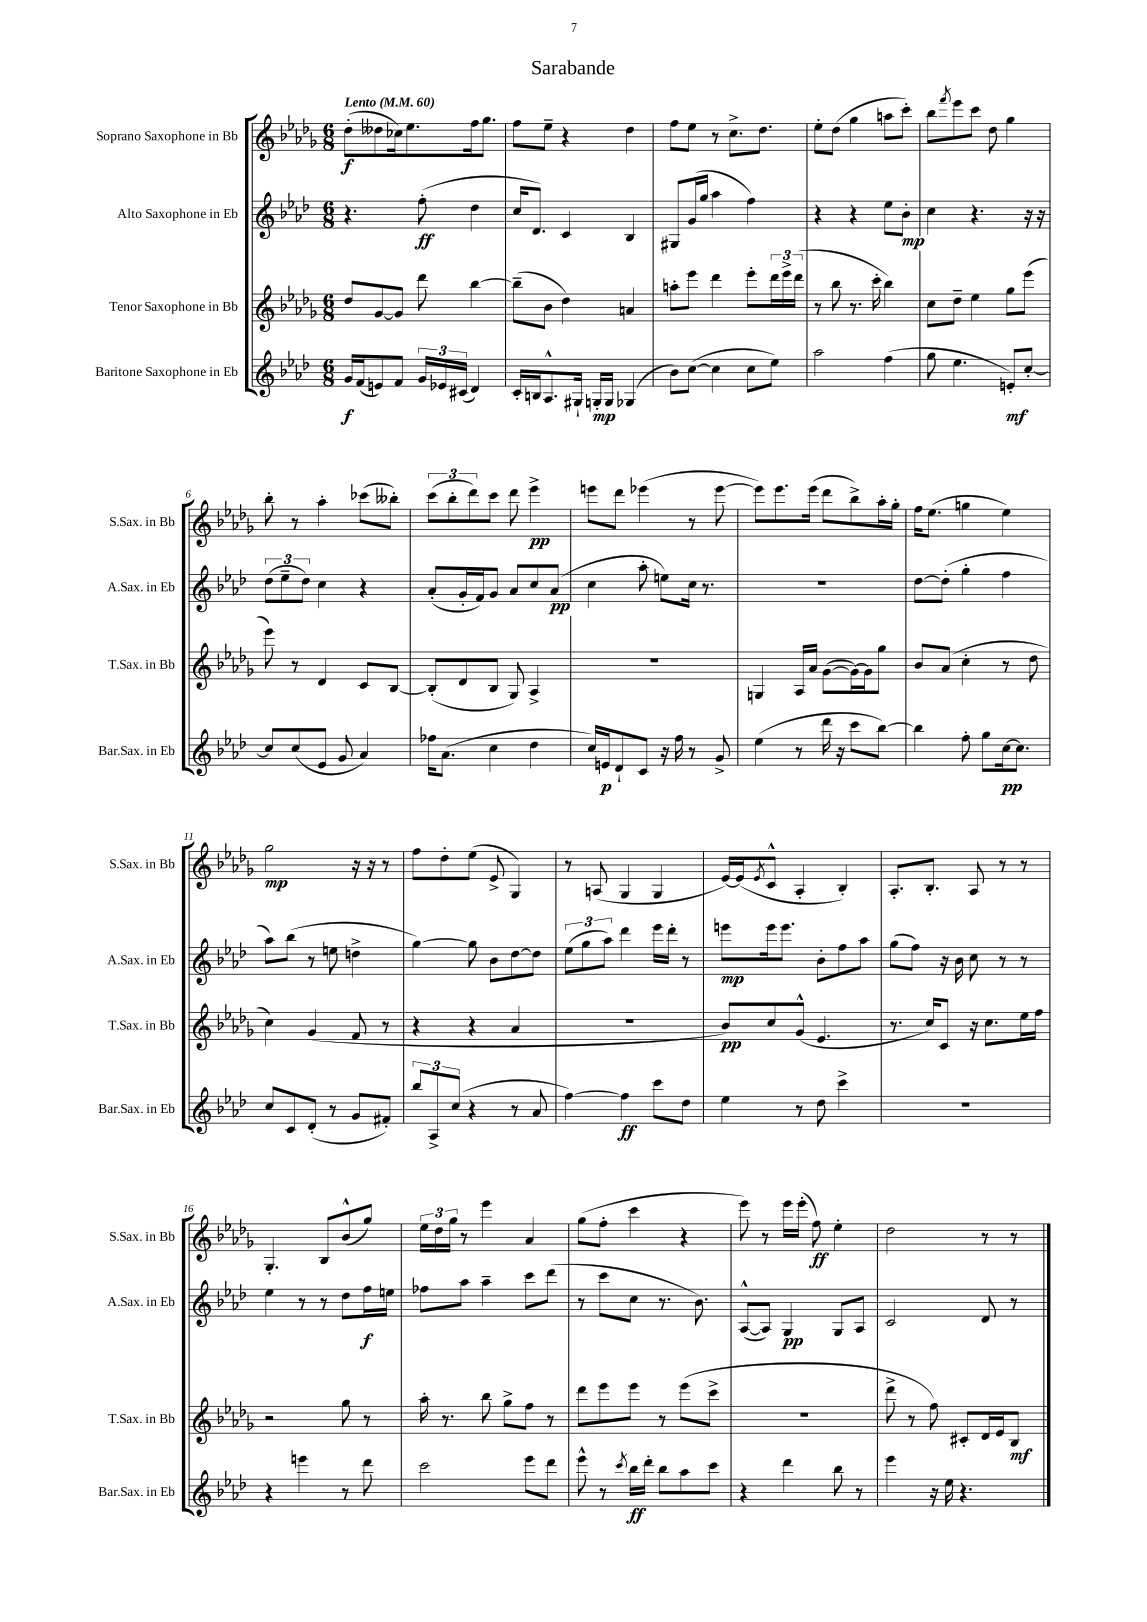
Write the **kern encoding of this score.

**kern	**dynam	**kern	**dynam	**kern	**dynam	**kern	**dynam
*part4	*part4	*part3	*part3	*part2	*part2	*part1	*part1
*staff4	*staff4	*staff3	*staff3	*staff2	*staff2	*staff1	*staff1
*I"Baritone Saxophone in Eb	*	*I"Tenor Saxophone in Bb	*	*I"Alto Saxophone in Eb	*	*I"Soprano Saxophone in Bb	*
*I'Bar.Sax. in Eb	*	*I'T.Sax. in Bb	*	*I'A.Sax. in Eb	*	*I'S.Sax. in Bb	*
*clefG2	*	*clefG2	*	*clefG2	*	*clefG2	*
*k[b-e-a-d-]	*	*k[b-e-a-d-g-]	*	*k[b-e-a-d-]	*	*k[b-e-a-d-g-]	*
*M6/8	*	*M6/8	*	*M6/8	*	*M6/8	*
*MM60	*	*MM60	*	*MM60	*	*MM60	*
=1	=1	=1	=1	=1	=1	=1	=1
!	!	!	!	!	!	!LO:TX:a:B:t=Lento	!
16g/LL	f	8dd-/L	.	4.r	.	(8dd-'\L	f
(16f/J	.	.	.	.	.	.	.
8en/)	.	[8g-/	.	.	.	8dd--X\	.
8f/J	.	8g-/J]	.	.	.	16cc-X\k)	.
.	.	.	.	.	.	8.ee-\	.
24g/LL	.	8ddd-\	.	(8ff'\	ff	.	.
24e-X/	.	.	.	.	.	.	.
(24c#X/JJ	.	.	.	.	.	.	.
4d-/)	.	[4bb-\	.	4dd-\	.	16ff\k	.
.	.	.	.	.	.	8.gg-\J	.
=2	=2	=2	=2	=2	=2	=2	=2
16c'/LL	.	(8bb-~\L]	.	16cc/KL	.	8ff\L	.
16Bn/J	.	.	.	8.d-/J)	.	.	.
8.A-^^/	.	8b-\J	.	.	.	8ee-~\J	.
.	.	4dd-\)	.	4c/	.	4r	.
16G#X`/Jk	.	.	.	.	.	.	.
16Gn'/LL	mp	.	.	.	.	.	.
16G/JJ	.	.	.	.	.	.	.
(4G-X/	.	4an/	.	4B-/	.	4dd-\	.
=3	=3	=3	=3	=3	=3	=3	=3
8b-\L)	.	8aan'\L	.	8G#X/L	.	8ff\L	.
([8cc\J	.	8eee-\J	.	(16g/L	.	8ee-\J	.
.	.	.	.	16gg/JJ	.	.	.
4cc\]	.	4ddd-\	.	4aa-\	.	8r	.
.	.	.	.	.	.	8.cc^\L	.
8cc\L	.	8eee-'\L	.	4ff\)	.	.	.
.	.	.	.	.	.	8.dd-\J	.
8ee-\J)	.	24ddd-\L	.	.	.	.	.
.	.	24eee-^\	.	.	.	.	.
.	.	(24ddd-\JJ	.	.	.	.	.
=4	=4	=4	=4	=4	=4	=4	=4
2aa-\	.	8r	.	4r	.	8ee-'\L	.
.	.	8bb-\	.	.	.	(8dd-\J	.
.	.	8.r	.	4r	.	4gg-\	.
.	.	16ccc'\	.	.	.	.	.
(4ff\	.	4bb-\)	.	8ee-\L	.	8aan\L	.
.	.	.	.	8b-'\J	mp	8ccc'\J)	.
=5	=5	=5	=5	=5	=5	=5	=5
8gg\	.	8cc\L	.	4cc\	.	8bb-\L	.
.	.	.	.	.	.	8qfff/	.
4.ee-\	.	8dd-~\J	.	.	.	8eee-\	.
.	.	4ee-\	.	4.r	.	8ccc\J	.
.	.	.	.	.	.	8dd-\	.
8en'/L)	mf	8gg-\L	.	.	.	4gg-\	.
[8cc'/J	.	(8eee-\J	.	16r	.	.	.
.	.	.	.	16r	.	.	.
!!LO:LB:g=z
=6	=6	=6	=6	=6	=6	=6	=6
8cc/L]	.	8eee-\)	.	(12dd-\L	.	8bb-'\	.
.	.	.	.	12ee-~\	.	.	.
(8cc/	.	8r	.	.	.	8r	.
.	.	.	.	12dd-\J)	.	.	.
8e-/J	.	4d-/	.	4cc\	.	4aa-'\	.
8g/	.	.	.	.	.	.	.
4a-/)	.	8c/L	.	4r	.	(8ccc-X\L	.
.	.	[8B-/J	.	.	.	8bb--X'\J)	.
=7	=7	=7	=7	=7	=7	=7	=7
16ff-X\KL	.	(8B-'/L]	.	(8a-'/L	.	(12ccc\L	.
(8.a-\J	.	.	.	.	.	.	.
.	.	.	.	.	.	12bb-'\	.
.	.	8d-/	.	16g'/L	.	.	.
.	.	.	.	.	.	12ddd-\)	.
.	.	.	.	16f/J)	.	.	.
4cc\	.	8B-/J	.	8g/J	.	8ccc\J	.
.	.	8G-/)	.	8a-/L	.	8ddd-\	.
4dd-\	.	4A-^/	.	8cc/	.	4eee-^\	pp
.	.	.	.	(8a-/J	pp	.	.
=8	=8	=8	=8	=8	=8	=8	=8
16cc/LL)	.	2.r	.	4cc\	.	8eeen\L	.
16en/J	p	.	.	.	.	.	.
8d-`/	.	.	.	.	.	8ddd-\J	.
8c/J	.	.	.	8aa-'\	.	(4eee-X\	.
16r	.	.	.	8een\L)	.	.	.
16ff\	.	.	.	.	.	.	.
8r	.	.	.	16cc\Jk	.	8r	.
.	.	.	.	8.r	.	.	.
8g^/	.	.	.	.	.	[8eee-\	.
=9	=9	=9	=9	=9	=9	=9	=9
(4ee-\	.	4Gn/	.	2.r	.	8eee-\L])	.
.	.	.	.	.	.	8.eee-\	.
8r	.	16A-/LL	.	.	.	.	.
.	.	16a-/JJ	.	.	.	(16eee-\Jk	.
16ddd-\	.	([8g-\L	.	.	.	8ddd-\L	.
16r	.	.	.	.	.	.	.
8ccc\L	.	16g-\L_)	.	.	.	8bb-^\)	.
.	.	16g-\J]	.	.	.	.	.
[8bb-\J)	.	8gg-\J	.	.	.	16aa-'\L	.
.	.	.	.	.	.	16gg-'\JJ	.
=10	=10	=10	=10	=10	=10	=10	=10
4bb-\]	.	8b-/L	.	[8dd-\L	.	16ff\KL	.
.	.	.	.	.	.	(8.ee-\J	.
.	.	(8a-/J	.	(8dd-'\J]	.	.	.
8ff'\	.	4cc'\	.	4gg'\	.	4ggn\	.
8gg\L	.	.	.	.	.	.	.
[16cc\k	pp	8r	.	4ff\	.	4ee-\)	.
8.cc\J]	.	.	.	.	.	.	.
.	.	8dd-\	.	.	.	.	.
!!LO:LB:g=z
=11	=11	=11	=11	=11	=11	=11	=11
8cc/L	.	4cc\)	.	8aa-\L)	.	2gg-\	mp
8c/	.	.	.	(8bb-\J	.	.	.
(8d-'/J	.	(4g-/	.	8r	.	.	.
8r	.	.	.	8een\	.	.	.
8g/L	.	8f/	.	4ddn^\	.	16r	.
.	.	.	.	.	.	16r	.
8f#X'/J)	.	8r	.	.	.	8r	.
=12	=12	=12	=12	=12	=12	=12	=12
12bb-/L	.	4r	.	[4gg\)	.	8ff\L	.
12A-^/	.	.	.	.	.	.	.
.	.	.	.	.	.	8dd-'\	.
(12cc/J	.	.	.	.	.	.	.
4r	.	4r	.	8gg\]	.	(8ee-\J	.
.	.	.	.	8b-\L	.	8e-^/	.
8r	.	4a-/	.	[8dd-\	.	4G-/)	.
8a-/	.	.	.	8dd-\J]	.	.	.
=13	=13	=13	=13	=13	=13	=13	=13
[4ff\)	.	2.r	.	(12ee-\L	.	8r	.
.	.	.	.	12gg\	.	.	.
.	.	.	.	.	.	(8An/	.
.	.	.	.	12aa-\J)	.	.	.
4ff\]	ff	.	.	4ddd-\	.	4G-/	.
8ccc\L	.	.	.	16eee-\LL	.	4G-/	.
.	.	.	.	16ddd-'\JJ	.	.	.
8dd-\J	.	.	.	8r	.	.	.
=14	=14	=14	=14	=14	=14	=14	=14
4ee-\	.	8b-/L)	pp	8eeen\L	mp	[16e-/LL)	.
.	.	.	.	.	.	(16e-/J]	.
.	.	.	.	.	.	8qe-/	.
.	.	8cc/	.	16eee\k	.	8c^^/J	.
.	.	.	.	8.eee\J	.	.	.
8r	.	(8g-^^/J	.	.	.	4A-'/	.
8dd-\	.	4.e-/	.	8b-'\L	.	.	.
4ccc^\	.	.	.	8ff\	.	4B-'/)	.
.	.	.	.	8aa-\J	.	.	.
=15	=15	=15	=15	=15	=15	=15	=15
2.r	.	8.r	.	(8gg\L	.	8.A-'/L	.
.	.	.	.	8ff\J)	.	.	.
.	.	16cc/KL)	.	.	.	8.B-'/J	.
.	.	8c/J	.	16r	.	.	.
.	.	.	.	16b-\	.	.	.
.	.	16r	.	8cc\	.	8A-/	.
.	.	8.cc\L	.	.	.	.	.
.	.	.	.	8r	.	8r	.
.	.	16ee-\L	.	8r	.	8r	.
.	.	16ff\JJ	.	.	.	.	.
!!LO:LB:g=z
=16	=16	=16	=16	=16	=16	=16	=16
4r	.	2r	.	4ee-\	.	4.G-'/	.
4eeen\	.	.	.	8r	.	.	.
.	.	.	.	8r	.	8B-/L	.
8r	.	8gg-\	.	8dd-\L	.	(8b-^^/	.
8ddd-\	.	8r	.	16ff\L	f	8gg-/J)	.
.	.	.	.	16een\JJ	.	.	.
=17	=17	=17	=17	=17	=17	=17	=17
2ccc\	.	16aa-'\	.	8ff-X\L	.	24ee-\LL	.
.	.	.	.	.	.	24dd-\	.
.	.	8.r	.	.	.	.	.
.	.	.	.	.	.	24gg-\JJ	.
.	.	.	.	8aa-\J	.	8r	.
.	.	8bb-\	.	4aa-~\	.	4eee-\	.
.	.	8gg-^\L	.	.	.	.	.
8eee-\L	.	8ff\J	.	8ccc\L	.	4a-/	.
8ddd-\J	.	8r	.	(8ddd-\J	.	.	.
=18	=18	=18	=18	=18	=18	=18	=18
8eee-^^\	.	8ddd-\L	.	8r	.	(8gg-\L	.
8r	.	8eee-\	.	8ccc\L	.	8ff'\J	.
8qccc/	.	.	.	.	.	.	.
16bb-\LL	ff	8eee-\J	.	8cc\J	.	4ccc\	.
16ddd-'\JJ	.	.	.	.	.	.	.
8bb-\L	.	8r	.	8.r	.	.	.
8aa-\	.	(8eee-\L	.	.	.	4r	.
.	.	.	.	8.b-\)	.	.	.
8ccc\J	.	8ccc^\J	.	.	.	.	.
=19	=19	=19	=19	=19	=19	=19	=19
4r	.	2.r	.	([8A-^^/L	.	8eee-\)	.
.	.	.	.	8A-/J])	.	8r	.
4ddd-\	.	.	.	4G/	pp	16eee-\LL	.
.	.	.	.	.	.	(16eee-'\JJ	.
.	.	.	.	.	.	8ff\)	ff
8bb-\	.	.	.	8G/L	.	4ee-'\	.
8r	.	.	.	8A-/J	.	.	.
=20	=20	=20	=20	=20	=20	=20	=20
4eee-\	.	8ddd-^\	.	2c/	.	2dd-\	.
.	.	8r	.	.	.	.	.
16r	.	8ff\)	.	.	.	.	.
16ee-\	.	.	.	.	.	.	.
4.r	.	8c#X'/L	.	.	.	.	.
.	.	16d-/L	.	8d-/	.	8r	.
.	.	16e-/J	.	.	.	.	.
.	.	8B-/J	mf	8r	.	8r	.
==	==	==	==	==	==	==	==
*-	*-	*-	*-	*-	*-	*-	*-
